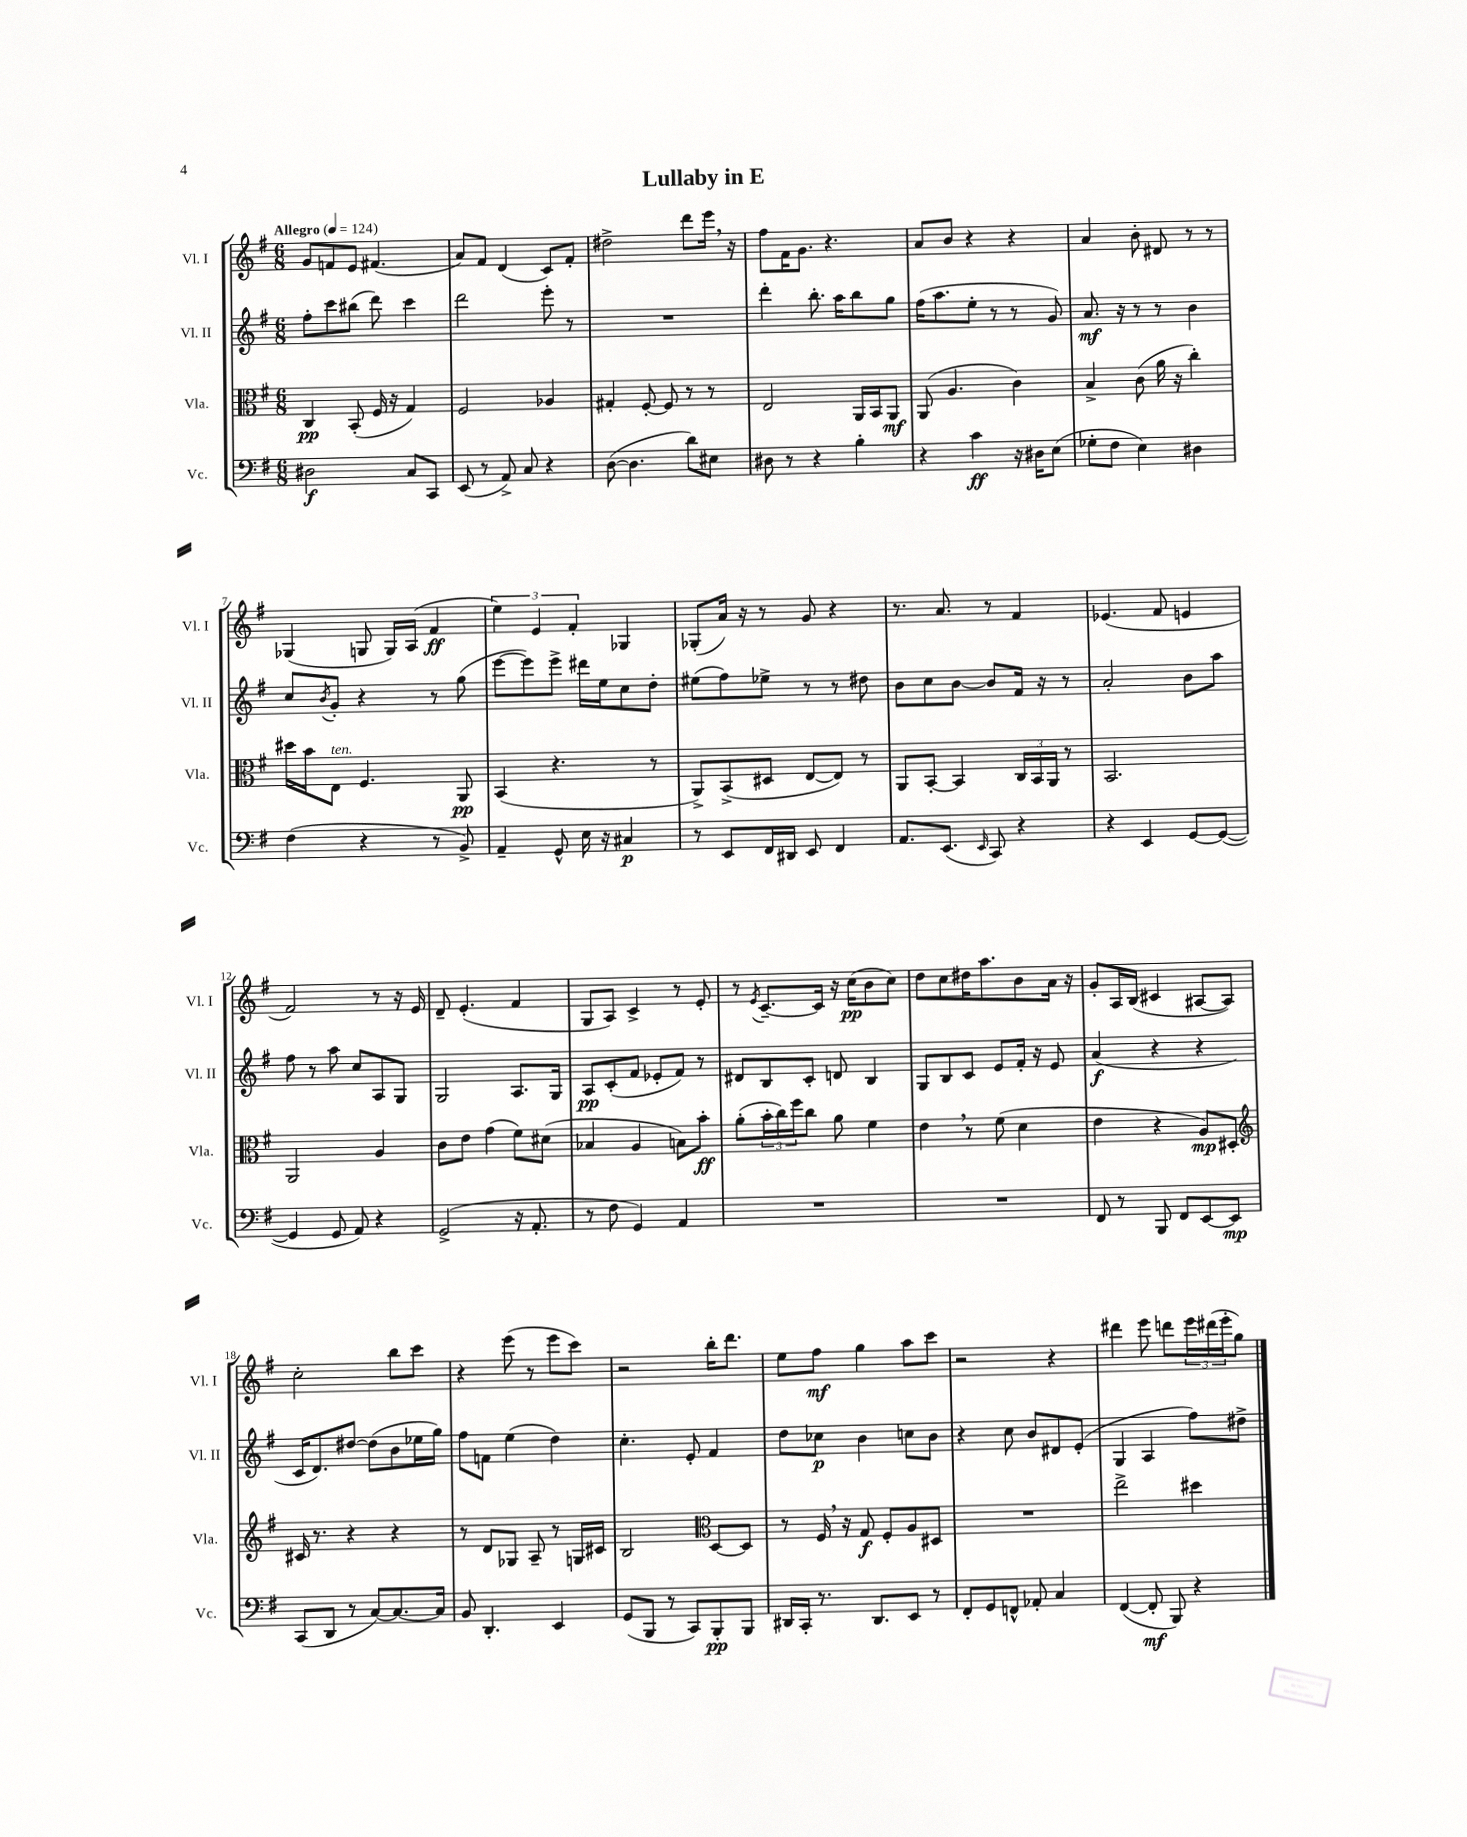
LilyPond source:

\header { title = "Lullaby in E" }
<<
\new StaffGroup <<
\new Staff = "s0" \with { instrumentName = "Vl. I" shortInstrumentName = "Vl. I" } {
    \clef treble \key g \major \numericTimeSignature \time 6/8 \tempo "Allegro" 4 = 124
    g'8 f'8 e'8 fis'4.( |
    a'8) fis'8 d'4( c'8) fis'8-. |
    dis''2-> d'''8 e'''16 \breathe r16 |
    fis''8 fis'16 g'8. r4. |
    a'8 b'8 r4 r4 |
    a'4 b'8-. dis'8 r8 r8 |
    ges4( g8 g16) a16( fis'4\ff |
    \tuplet 3/2 { e''4) e'4 fis'4-. } ges4 |
    ges8-.( a'16) r16 r8 g'8 r4 |
    r8. a'8. r8 fis'4 |
    ees'4.( fis'8 e'4 |
    fis'2) r8 r16 e'16 |
    d'8-- e'4.-.( fis'4 |
    g8 a8) c'4-> r8 e'8-. |
    r8 \acciaccatura { e'8 } c'8.~-- c'16 r16 c''16\pp( b'8 c''8) |
    d''8 c''8 dis''16 a''8. b'8 a'16 r16 |
    g'8-. a16 b16( cis'4 ais8~ ais8) |
    c''2-. b''8 c'''8 |
    r4 e'''8( r8 e'''8 c'''8) |
    r2 b''16-. d'''8. |
    e''8 fis''8\mf g''4 a''8 c'''8 |
    r2 r4 |
    dis'''4 e'''8 d'''8 \tuplet 3/2 { e'''16 dis'''16( e'''16-. } g''8) \bar "|." |
}
\new Staff = "s1" \with { instrumentName = "Vl. II" shortInstrumentName = "Vl. II" } {
    \clef treble \key g \major \numericTimeSignature \time 6/8
    fis''8-. c'''8 bis''8( d'''8) c'''4 |
    d'''2 e'''8-. r8 |
    R2. |
    d'''4-. b''8.-. a''16 b''8 g''8 |
    fis''16( a''8. e''8-. r8 r8 g'8) |
    a'8.\mf r16 r8 r8 b'4 |
    c''8 \acciaccatura { b'8 } g'8-. r4 r8 g''8( |
    e'''8~ e'''8) e'''8-> dis'''16 e''16 c''8 d''8-. |
    eis''8( fis''8) ees''8-> r8 r8 dis''8 |
    b'8 c''8 b'8~ b'8 fis'16 r16 r8 |
    a'2-. b'8 a''8 |
    fis''8 r8 a''8 c''8 a8 g8 |
    g2 a8. g16 |
    a8\pp c'8-.( fis'8 ees'8-. fis'8) r8 |
    dis'8 b8 c'8-. d'8 b4 |
    g8 b8 c'8 e'8 fis'16-. r16 e'8 |
    a'4\f( r4 r4 |
    c'16 d'8.) dis''8~ dis''8( b'8 ees''16 g''16) |
    fis''8 f'8 e''4( d''4) |
    c''4.-. e'8-. fis'4 |
    d''8 ces''8\p b'4 c''8 b'8 |
    r4 c''8 b'8 dis'8 e'8-.( |
    g4 a4 fis''8) dis''8-> \bar "|." |
}
\new Staff = "s2" \with { instrumentName = "Vla." shortInstrumentName = "Vla." } {
    \clef alto \key g \major \numericTimeSignature \time 6/8
    c4\pp b,8-.( fis16 r16 g4) |
    fis2 aes4 |
    gis4-. fis8~-. fis8 r8 r8 |
    e2 a,16 b,16 a,8\mf |
    a,8( a4. c'4) |
    b4-> c'8( a'16 r16 c''4-.) |
    dis''16 b'16 e8^\markup { \italic "ten." } fis4. a,8\pp |
    b,4( r4. r8 |
    a,8->) b,8->( dis8 e8~ e8) r8 |
    a,8 b,8~-. b,4 \tuplet 3/2 { c16 b,16 a,16 } r8 |
    b,2. |
    a,2 a4 |
    c'8 e'8 g'4( fis'8) dis'8( |
    bes4 a4 b8) b'8-.\ff |
    a'8-.( \tuplet 3/2 { b'16-. c''16) fis''16 } c''8 a'8 fis'4 |
    e'4 \breathe r8 fis'8( d'4 |
    e'4 r4 a8\mp) dis8-. |
    \clef treble cis'16 r8. r4 r4 |
    r8 d'8 ges8 a8-- r8 g16 cis'16 |
    b2 \clef alto d8~ d8 |
    r8 fis16 \breathe r16 g8\f fis8-. a8 dis8 |
    R2. |
    e''2-> dis''4 \bar "|." |
}
\new Staff = "s3" \with { instrumentName = "Vc." shortInstrumentName = "Vc." } {
    \clef bass \key g \major \numericTimeSignature \time 6/8
    dis2\f c8 c,8 |
    e,8( r8 a,8->) c8 r4 |
    d8~( d4. d'8) eis8 |
    dis8 r8 r4 b4-. |
    r4 c'4\ff r16 dis16 e8( |
    ges8-. fis8 e4) dis4 |
    fis4( r4 r8 b,8->) |
    a,4-- g,8-^ e16 r16 cis4\p |
    r8 e,8 fis,16 dis,16 e,8 fis,4 |
    a,8. e,8.( \grace { e,16 } c,8) r4 |
    r4 e,4 g,8~ g,8~( |
    g,4 g,8 a,8) r4 |
    g,2->( r16 a,8.-. |
    r8 fis8 g,4) a,4 |
    R2. |
    R2. |
    fis,8 r8 b,,8 fis,8 e,8~ e,8\mp |
    c,8( d,8 r8 c8~) c8.~ c16 |
    b,8 d,4.-. e,4 |
    g,8( b,,8 r8 c,8) b,,8-.\pp b,,8 |
    dis,16 c,16-. r8. dis,8. e,8 r8 |
    fis,8-. g,8 f,8-^ aes,8-. c4 |
    fis,4~( fis,8-.\mf b,,8) r4 \bar "|." |
}
>>
>>
